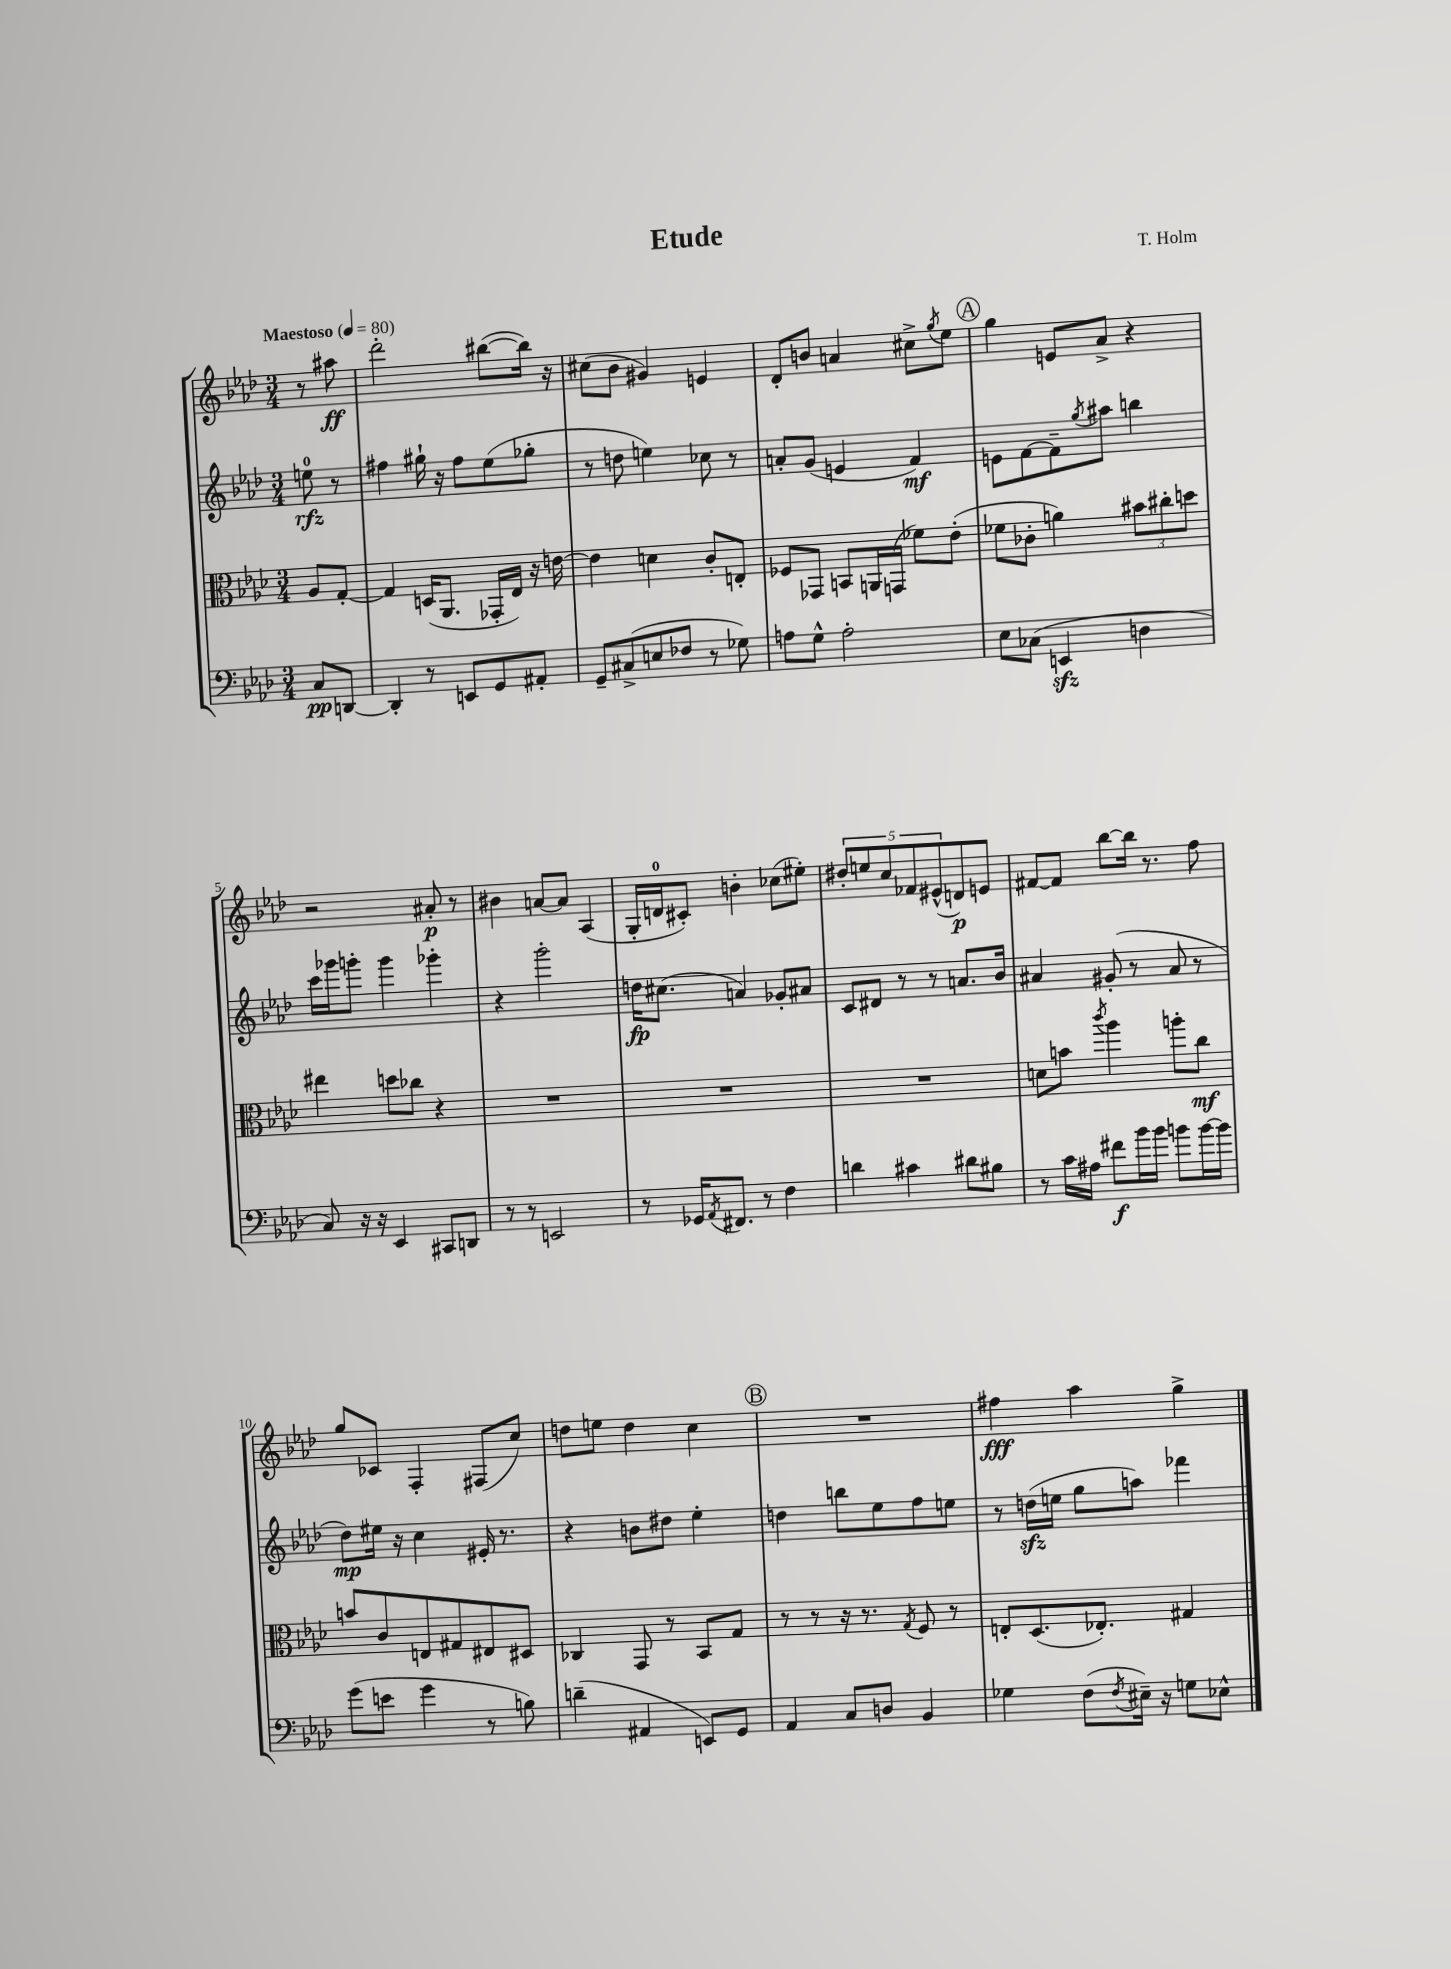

**kern	**dynam	**kern	**dynam	**kern	**dynam	**kern	**dynam
*part4	*part4	*part3	*part3	*part2	*part2	*part1	*part1
*staff4	*staff4	*staff3	*staff3	*staff2	*staff2	*staff1	*staff1
*clefF4	*	*clefC3	*	*clefG2	*	*clefG2	*
*k[b-e-a-d-]	*	*k[b-e-a-d-]	*	*k[b-e-a-d-]	*	*k[b-e-a-d-]	*
*M3/4	*	*M3/4	*	*M3/4	*	*M3/4	*
*MM80	*	*MM80	*	*MM80	*	*MM80	*
=	=	=	=	=	=	=	=
!	!	!	!	!	!	!LO:TX:a:B:t=Maestoso	!
8C/L	pp	8A-/L	.	8een\	rfz	8r	.
[8DDn/J	.	[8G'/J	.	8r	.	8aa#X\	ff
=1	=1	=1	=1	=1	=1	=1	=1
4DD'/]	.	4G/]	.	4ff#X\	.	2ddd-'\	.
8r	.	(16Dn/KL	.	16gg#X`\	.	.	.
.	.	8.AA-/J	.	16r	.	.	.
8EEn/L	.	.	.	8ff#\L	.	.	.
8GG/	.	16GG-X'/LL	.	(8ee-\	.	([8bb#X\L	.
.	.	16E-/JJ)	.	.	.	.	.
8AA#X'/J	.	16r	.	8gg-X'\J	.	16bb#\Jk])	.
.	.	[16en\	.	.	.	16r	.
=2	=2	=2	=2	=2	=2	=2	=2
8GG~/L	.	4e\]	.	8r	.	(8cc#X\L	.
(8C#X^/	.	.	.	8ddn\	.	8b-\J	.
8En/	.	4dn\	.	4een\)	.	4g#X/)	.
8F-X/J	.	.	.	.	.	.	.
8r	.	8c'/L	.	8cc-X\	.	4en/	.
8G-X\)	.	8En'/J	.	8r	.	.	.
=3	=3	=3	=3	=3	=3	=3	=3
8An\L	.	8F-X/L	.	8an'/L	.	8d-'/L	.
8G^^\J	.	8GG-X/J	.	(8g/J	.	8bn/J	.
2A'\	.	8BBn/L	.	4en/	.	4an/	.
.	.	16AAn/L	.	.	.	.	.
.	.	(16GGn/JJ	.	.	.	.	.
.	.	8f-X\L)	.	4f/)	mf	8cc#X^\L	.
.	.	.	.	.	.	8qgg/	.
.	.	(8e-'\J	.	.	.	8ee-\J	.
!!LO:REH:place=s1:t=A
=4	=4	=4	=4	=4	=4	=4	=4
8E-\L	.	8f-X\L	.	8en\L	.	4gg\	.
(8C-X\J	.	8c-X'\J	.	[8f\	.	.	.
4EEnzz/	.	4an\)	.	8f~\]	.	8en/L	.
.	.	.	.	8qgg/	.	.	.
.	.	.	.	8aa#X\J	.	8a-^/J	.
4Dn\	.	12b#X\L	.	4bbn\	.	4r	.
.	.	12cc#X'\	.	.	.	.	.
.	.	12ddn\J	.	.	.	.	.
!!LO:LB:g=z
=5	=5	=5	=5	=5	=5	=5	=5
8C/)	.	4ee#X\	.	16ccc\LL	.	2r	.
.	.	.	.	16ggg-X\J	.	.	.
16r	.	.	.	8gggn'\J	.	.	.
16r	.	.	.	.	.	.	.
4EE-/	.	8ddn\L	.	4ggg\	.	.	.
.	.	8cc-X\J	.	.	.	.	.
8CC#X/L	.	4r	.	4ggg-X'\	.	8a#X'/	p
8DDn/J	.	.	.	.	.	8r	.
=6	=6	=6	=6	=6	=6	=6	=6
8r	.	2.r	.	4r	.	4b#X\	.
8r	.	.	.	.	.	.	.
2EEn/	.	.	.	2ggg'\	.	[8an/L	.
.	.	.	.	.	.	8a/J]	.
.	.	.	.	.	.	(4A-/	.
=7	=7	=7	=7	=7	=7	=7	=7
8r	.	2.r	.	16ddn\KL	fp	16G'/LL	.
.	.	.	.	(8.cc#X\J	.	16dn/J	.
16GG-X/KL	.	.	.	.	.	8c#X'/J)	.
8qAA-/	.	.	.	.	.	.	.
8.FF#X/J	.	.	.	.	.	.	.
.	.	.	.	4an/)	.	4bn'\	.
8r	.	.	.	.	.	.	.
4F\	.	.	.	8g-X'/L	.	(8cc-X\L	.
.	.	.	.	8a#X/J	.	8ee#X'\J)	.
=8	=8	=8	=8	=8	=8	=8	=8
4dn\	.	2.r	.	8c/L	.	10dd#X'/L	.
.	.	.	.	.	.	10een/	.
.	.	.	.	8d#X/J	.	.	.
.	.	.	.	.	.	10cc/	.
4c#X\	.	.	.	8r	.	.	.
.	.	.	.	.	.	10f-X/	.
.	.	.	.	8r	.	.	.
.	.	.	.	.	.	(10e#X^^/	.
8d#X\L	.	.	.	8.an/L	.	8dn/)	p
8B#X\J	.	.	.	.	.	8en/J	.
.	.	.	.	16b-/Jk	.	.	.
=9	=9	=9	=9	=9	=9	=9	=9
8r	.	8dn\L	.	4a#X/	.	[8f#X/L	.
16c\LL	.	8bn\J	.	.	.	8f#/J]	.
16A#X\JJ	.	.	.	.	.	.	.
.	.	8qccc/	.	.	.	.	.
8f#X\L	f	4aa-\	.	(8g#X'/	.	[8bb-\L	.
16b-\L	.	.	.	8r	.	16bb-\Jk]	.
16b-\JJ	.	.	.	.	.	8.r	.
8bn\L	.	8aan'\L	.	8a#/	.	.	.
[16b\L	.	8cc\J	mf	8r	.	8ff\	.
16b\JJ]	.	.	.	.	.	.	.
!!LO:LB:g=z
=10	=10	=10	=10	=10	=10	=10	=10
(8g\L	.	8bn/L	.	8dd-\L)	mp	8gg/L	.
8en\J	.	8c/	.	16ee#X\Jk	.	8c-X/J	.
.	.	.	.	16r	.	.	.
4g\	.	8En/	.	4cc\	.	4F'/	.
.	.	8G#X/	.	.	.	.	.
8r	.	8E#X/	.	16e#X'/	.	(8F#X/L	.
.	.	.	.	8.r	.	.	.
8Bn\)	.	8D#X/J	.	.	.	8cc/J)	.
=11	=11	=11	=11	=11	=11	=11	=11
(4dn~\	.	4C-X/	.	4r	.	8ddn\L	.
.	.	.	.	.	.	8een\J	.
4AA#X/	.	8GG/	.	8bn\L	.	4dd\	.
.	.	8r	.	8dd#X\J	.	.	.
8EEn/L)	.	8BB-/L	.	4ee-'\	.	4cc\	.
8GG/J	.	8G/J	.	.	.	.	.
!!LO:REH:place=s1:t=B
=12	=12	=12	=12	=12	=12	=12	=12
4AA-/	.	8r	.	4ddn\	.	2.r	.
.	.	8r	.	.	.	.	.
8C/L	.	16r	.	8bbn\L	.	.	.
.	.	8.r	.	.	.	.	.
8Dn/J	.	.	.	8ee-\	.	.	.
.	.	8qG/	.	.	.	.	.
4BB-/	.	8F/	.	8ff\	.	.	.
.	.	8r	.	8een\J	.	.	.
=13	=13	=13	=13	=13	=13	=13	=13
4G-X\	.	8En'/L	.	8r	.	4ff#X\	fff
.	.	(8.D-/	.	(16ddnzz\LL	.	.	.
.	.	.	.	16een\JJ	.	.	.
(8F\L	.	.	.	8gg\L	.	4aa-\	.
.	.	8.E-X'/J)	.	.	.	.	.
8qF/	.	.	.	.	.	.	.
16E#X~\Jk)	.	.	.	8aan\J)	.	.	.
16r	.	.	.	.	.	.	.
8Gn\L	.	4G#X/	.	4fff-X\	.	4gg^\	.
8E-X^^\J	.	.	.	.	.	.	.
==	==	==	==	==	==	==	==
*-	*-	*-	*-	*-	*-	*-	*-
